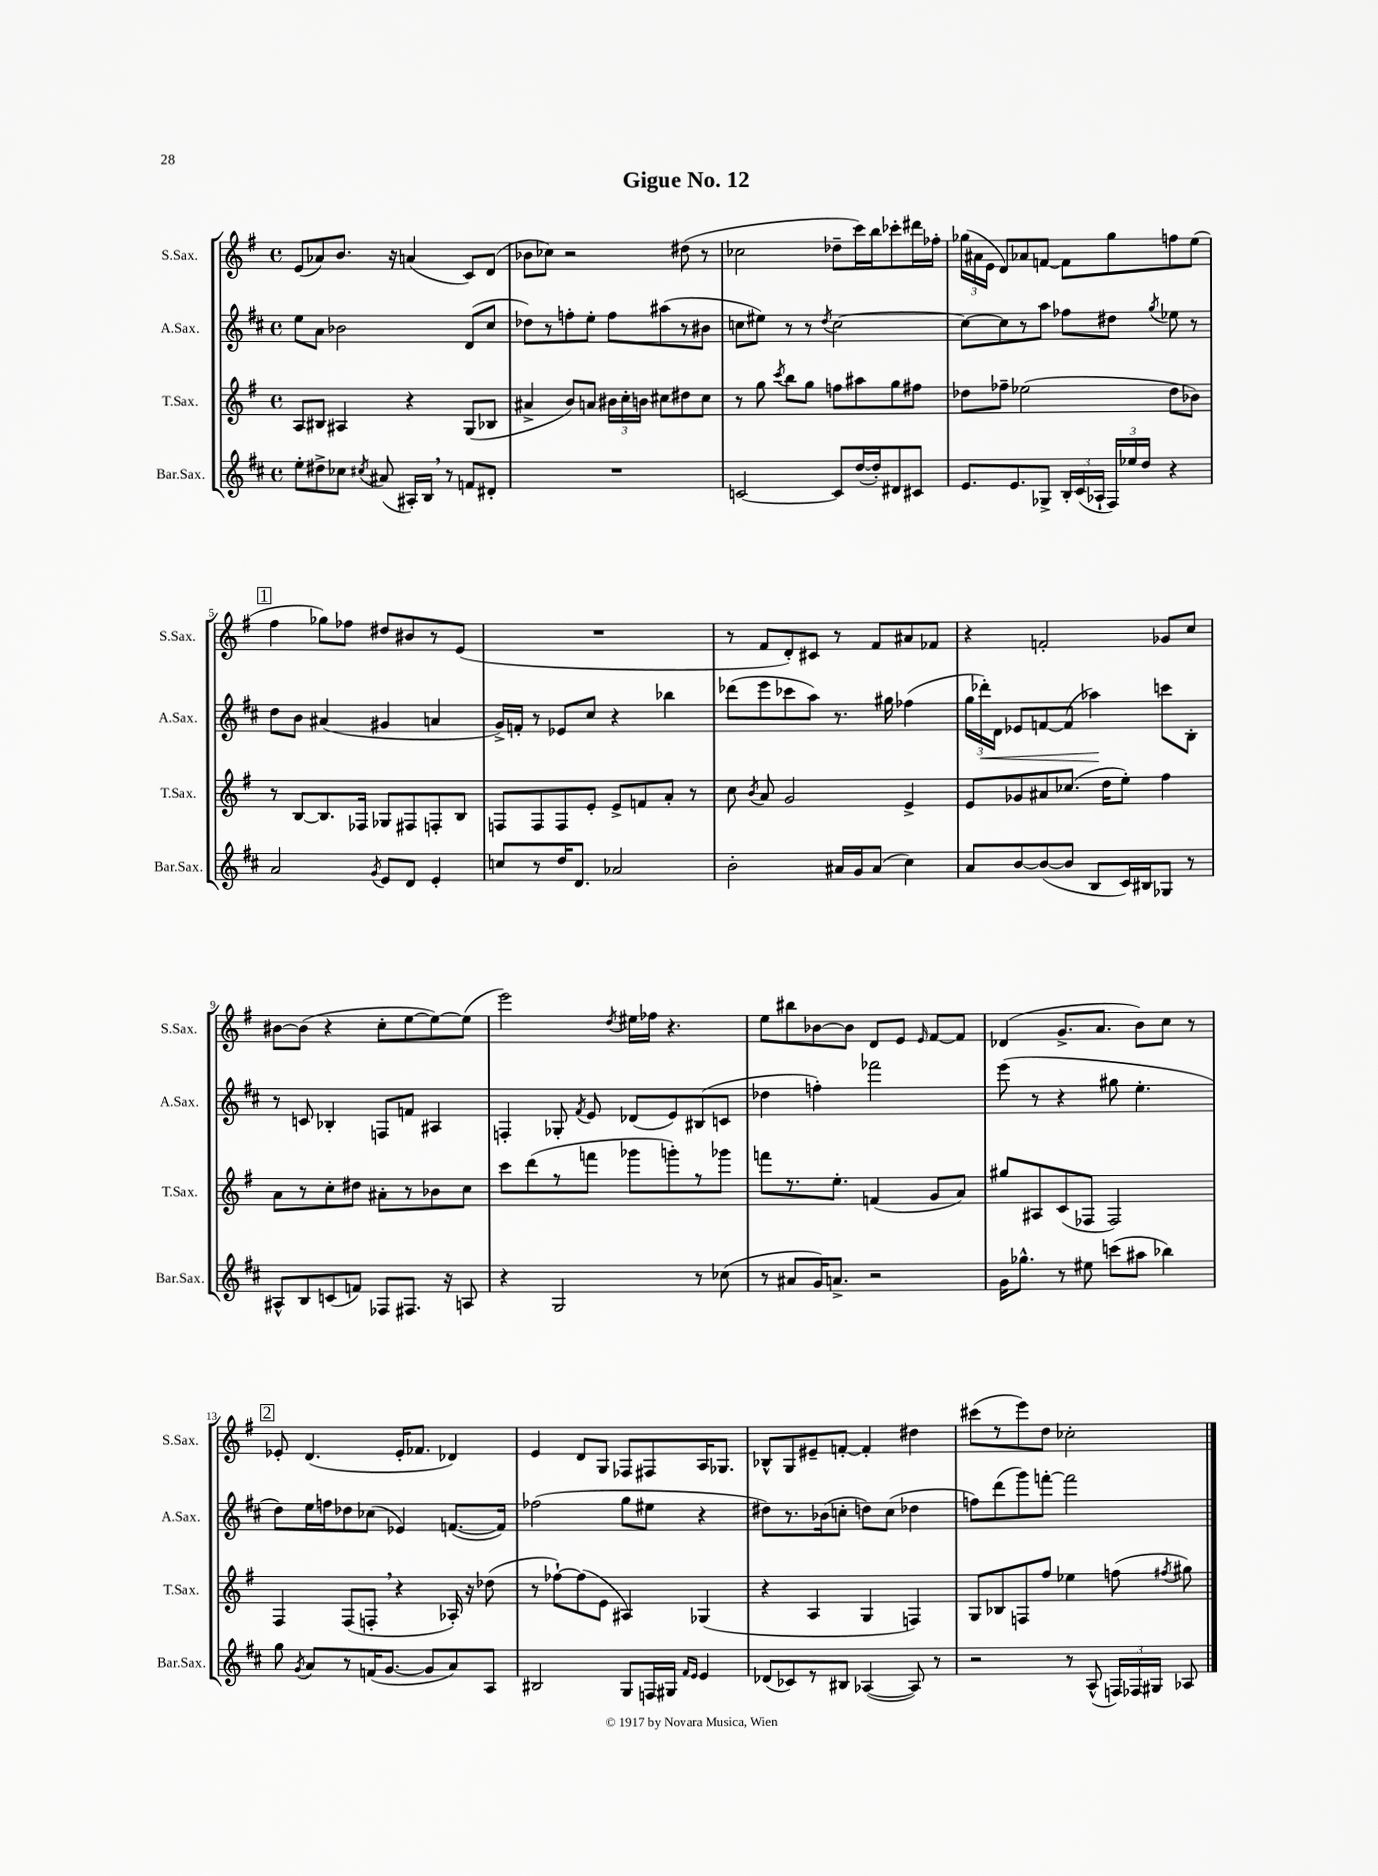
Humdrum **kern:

**kern	**kern	**kern	**kern
*staff4	*staff3	*staff2	*staff1
*clefG2	*clefG2	*clefG2	*clefG2
*k[f#c#]	*k[f#]	*k[f#c#]	*k[f#]
*M4/4	*M4/4	*M4/4	*M4/4
*met(c)	*met(c)	*met(c)	*met(c)
8ee'	8A	8ee	(8e
8dd#^	8B#	8a	8a-)
8cc-	4A#	2b-	8.b
8qcc#	.	.	.
(8a#	.	.	.
.	.	.	16r
16A#')	4r	.	(4a
16B	.	.	.
8r	.	.	.
8f	(8G	(8d	8c)
8d#'	8B-	8cc#	(8d
=	=	=	=
1r	4a#^	8dd-)	8b-
.	.	8r	8cc-)
.	8b)	8ff'	2r
.	8a	8ee'	.
.	24b#	8ff	.
.	24cc'	.	.
.	24b	.	.
.	8cc#	(8aa#	.
.	8dd#	8r	(8dd#
.	8cc#	8b#	8r
=	=	=	=
[2c	8r	8cc	2cc-
.	8gg	8ee#)	.
.	8qccc	.	.
.	8bb	8r	.
.	8gg	8r	.
.	.	8qdd	.
8c]	8ff	[2cc	8dd-~
([16dd	8aa#	.	16ccc)
16dd'])	.	.	16bb
8d#	8gg	.	8ccc-'
8c#	8ff#	.	16ddd#
.	.	.	16ff-'
=	=	=	=
8.e	8dd-	8cc_	(24gg-
.	.	.	24a#
.	.	.	24e
.	8ff-~	8cc]	8d)
8.e	.	.	.
.	(2ee-	8r	8a-
8G-^	.	8aa	[8f
24B'	.	8ff-	8f]
(24c#	.	.	.
24A-`	.	.	.
24F#)	.	8dd#	8gg-
24ee-	.	.	.
24dd	.	.	.
.	.	8qgg	.
4r	8dd-	8ee-	8ff
.	8b-)	8r	(8ee
=	=	=	=
2a	8r	8dd	4ff#
.	[8B	8b	.
.	8.B]	(4a#	8gg-)
.	.	.	8ff-
.	16F-	.	.
8qg	.	.	.
8e	8G-	4g#	8dd#
8d	8F#	.	8b#
4e'	8F'	4a	8r
.	8B	.	(8e
=	=	=	=
8cc	8F	16g^)	1r
.	.	16f'	.
8r	8F	8r	.
16dd	8F	8e-	.
8.d	.	.	.
.	8e'	8cc#	.
2a-	8e^	4r	.
.	8f	.	.
.	8a'	4bb-	.
.	8r	.	.
=	=	=	=
2b'	8cc	(8ddd-	8r
.	8qb	.	.
.	8a	8eee	8f#
.	2g	8ccc-	8d')
.	.	8aa)	8c#
16a#	.	8.r	8r
16g	.	.	.
(8a#	.	.	8f#
.	.	16gg#	.
4cc#)	4e^	(4ff-	8a#
.	.	.	8f-
=	=	=	=
8a	8e	24gg	4r
.	.	24ddd-')	.
.	.	24d	.
[8b	8g-	8e-	.
(8b_	8a#	[8f	2f'
8b]	(8.cc-	(8f]	.
8B	.	4aa-)	.
.	16dd	.	.
16c#)	8ee')	.	.
16B#	.	.	.
8G-	4ff#	8ccc	8g-
8r	.	8B'	8cc
=	=	=	=
8A#^^	8a	8r	[8b#
8B	8r	8c	(8b#]
(8c	8cc'	4B-'	4r
8f)	8dd#	.	.
8F-	8a#'	8F	8cc'
8.F#	8r	8f	[8ee
.	8b-	4A#	8ee_)
16r	.	.	.
8A	8cc	.	(8ee]
=	=	=	=
4r	8ccc	4F'	2eee)
.	(8ddd	.	.
2G	8r	8G-'	.
.	.	8qf#	.
.	8fff	8e	.
.	.	.	8qdd
.	8ggg-	(8d-	16ee#
.	.	.	16ff-
.	8ggg')	8e)	4.r
8r	8r	(8B#	.
(8cc-	8ggg-	8c	.
=	=	=	=
8r	8fff	4dd-	8ee
8a#	8.r	.	8bb#
16g)	.	4ff')	[8b-
8.a^	8.ee'	.	.
.	.	.	8b-]
2r	(4f	2fff-	8d
.	.	.	8e
.	.	.	16qqe
.	8g	.	[8f#
.	8a)	.	8f#]
=	=	=	=
16g	8gg#	(8eee	(4d-
8.gg-^^	.	.	.
.	8A#	8r	.
8r	(8c	4r	8.g^
8ee#	8F-	.	.
.	.	.	8.a
(8ccc	2F-)	8gg#	.
8aa#	.	4.ee'	8b)
4bb-)	.	.	8cc
.	.	.	8r
=	=	=	=
8gg	4F#	8dd)	8e-'
8qg	.	.	.
8a	.	16ee	(4.d
.	.	16ff	.
8r	(8F#	8dd-	.
(16f	8F'	(8cc-	.
[8.g	.	.	.
.	4r	4e-)	16e-'
.	.	.	8.f-
8g]	.	.	.
8a)	16A-')	([8.f	4d-)
.	16r	.	.
8A	(8dd-	.	.
.	.	16f])	.
=	=	=	=
2B#	8r	(2ff-	4e
.	[8ff-`)	.	.
.	(8ff-]	.	8d
.	8e	.	8G
8G	4A#)	8gg	8F-
16F	.	8ee#	8F#
16G#	.	.	.
16qqf#	.	.	.
16qqe	.	.	.
4e	(4G-	4r	16A
.	.	.	8.G-
=	=	=	=
(8d-	4r	8dd#)	8B-^^
8c-)	.	8.r	8G
8r	4A	.	8e#~
.	.	(16b-	.
8B#	.	8cc'	[8f'
([4A-	4G	8dd)	4f']
.	.	(8cc	.
8A-])	4F)	4dd-	4dd#
8r	.	.	.
=	=	=	=
2r	8G	8ff)	(8ccc#
.	8B-	(8ddd	8r
.	8F	8ggg)	8eee)
.	8ff#	[8fff'	8dd
8r	4ee-	2fff]	2cc-'
(8A^^	.	.	.
24F)	(8ff	.	.
24F-	.	.	.
24G#	.	.	.
.	8qff#	.	.
8A-	8gg#)	.	.
==	==	==	==
*-	*-	*-	*-
